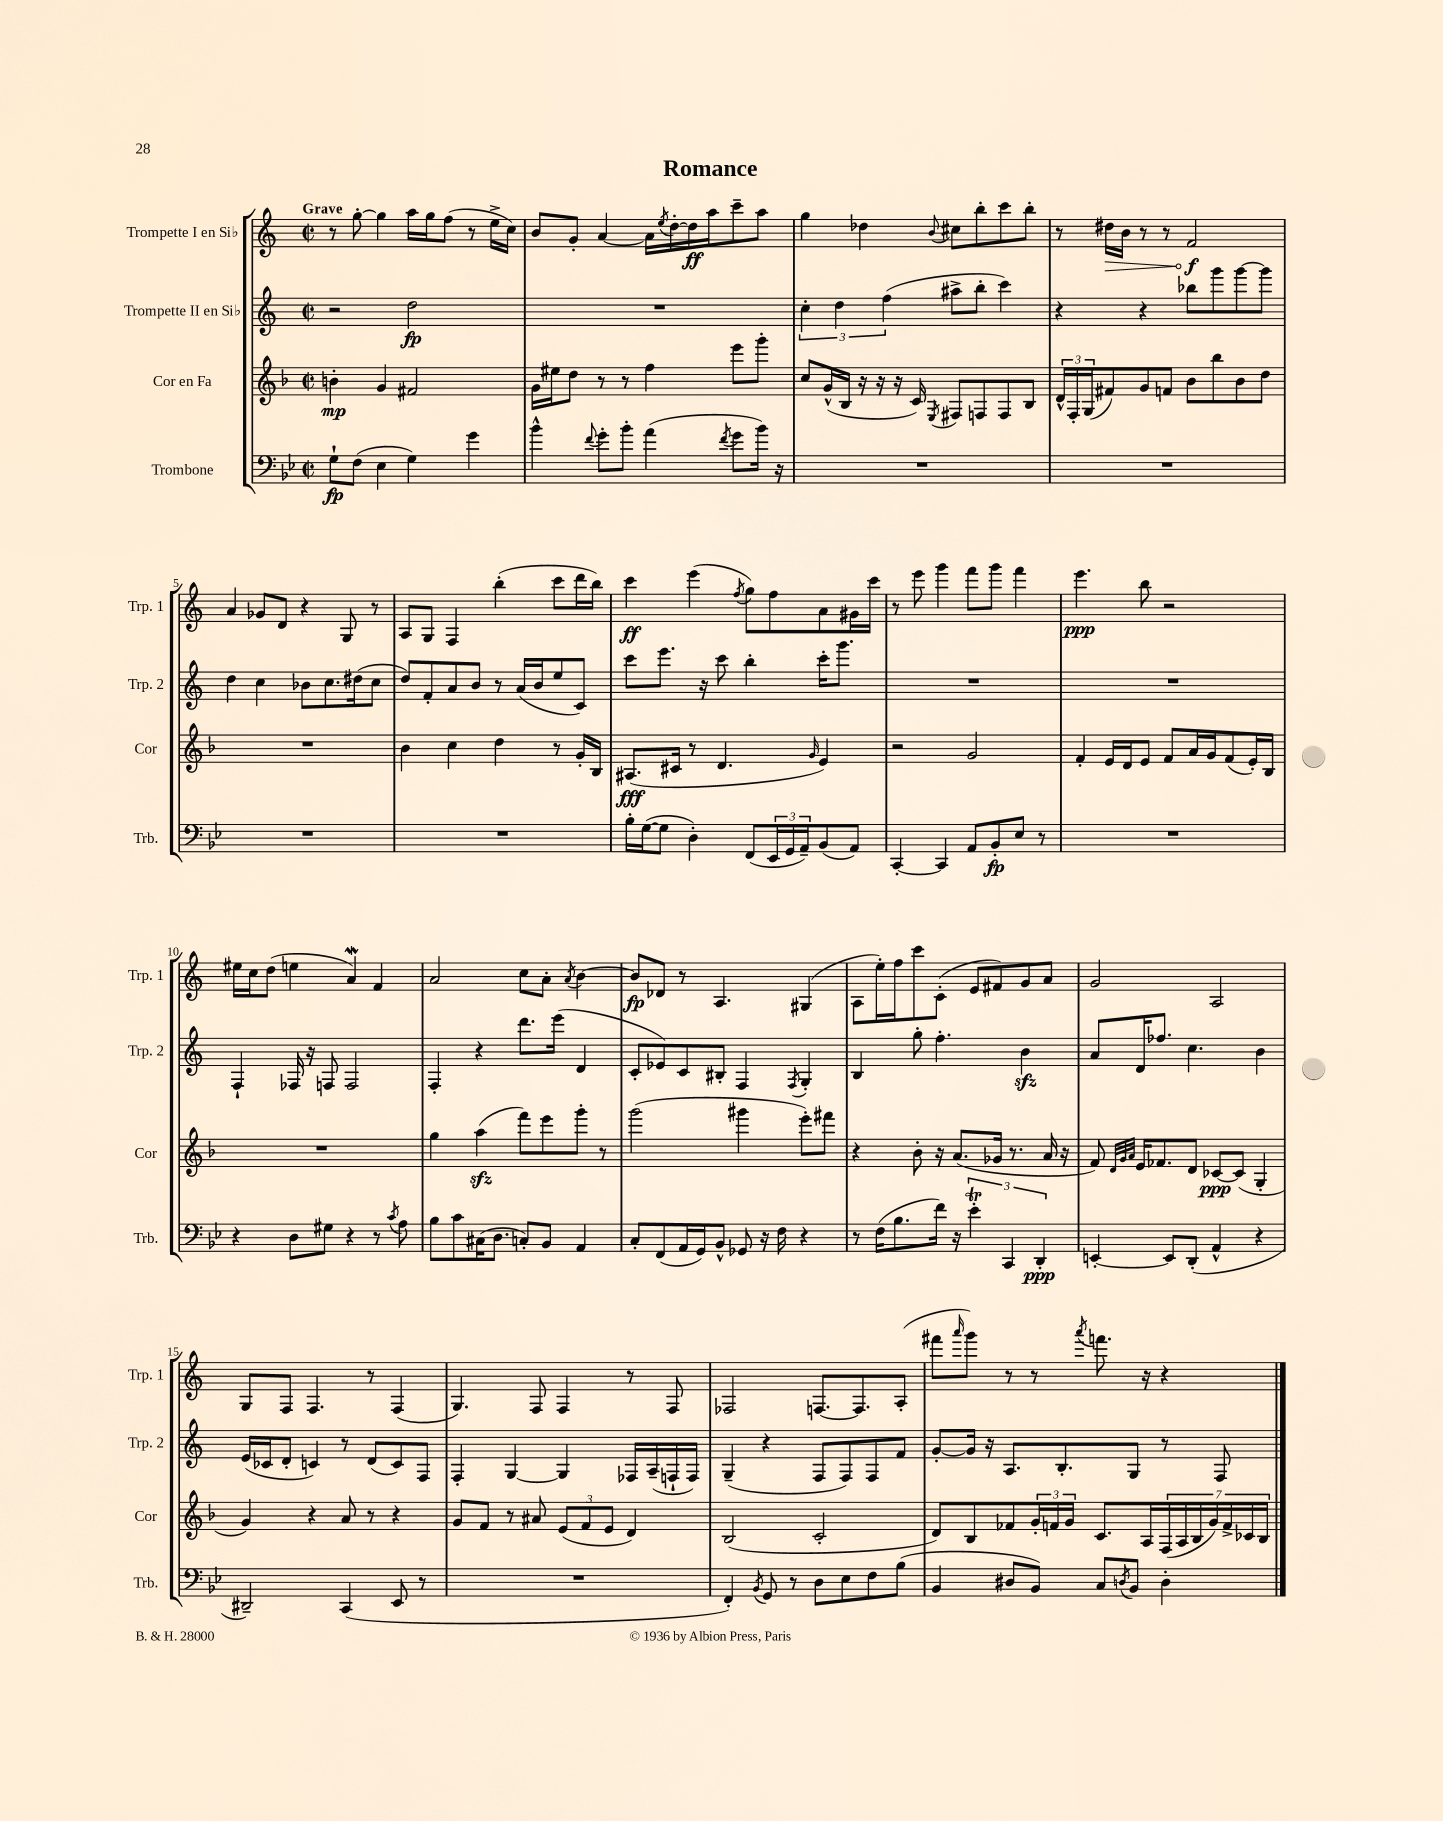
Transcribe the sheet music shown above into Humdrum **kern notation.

**kern	**dynam	**kern	**dynam	**kern	**dynam	**kern	**dynam
*part4	*part4	*part3	*part3	*part2	*part2	*part1	*part1
*staff4	*staff4	*staff3	*staff3	*staff2	*staff2	*staff1	*staff1
*I"Trombone	*	*I"Cor en Fa	*	*I"Trompette II en Si♭	*	*I"Trompette I en Si♭	*
*I'Trb.	*	*I'Cor	*	*I'Trp. 2	*	*I'Trp. 1	*
*clefF4	*	*clefG2	*	*clefG2	*	*clefG2	*
*k[b-e-]	*	*k[b-]	*	*k[]	*	*k[]	*
*M2/2	*	*M2/2	*	*M2/2	*	*M2/2	*
*met(c|)	*	*met(c|)	*	*met(c|)	*	*met(c|)	*
=1	=1	=1	=1	=1	=1	=1	=1
!	!	!	!	!	!	!LO:TX:a:B:t=Grave	!
8G`\L	fp	4bn'\	mp	2r	.	8r	.
(8F\J	.	.	.	.	.	[8gg'\	.
4E-\	.	4g/	.	.	.	4gg\]	.
4G\)	.	2f#X/	.	2dd\	fp	16aa\LL	.
.	.	.	.	.	.	16gg\J	.
.	.	.	.	.	.	(8ff\J	.
4g\	.	.	.	.	.	8r	.
.	.	.	.	.	.	16ee^\LL	.
.	.	.	.	.	.	16cc\JJ)	.
=2	=2	=2	=2	=2	=2	=2	=2
4b-^^\	.	16g\LL	.	1r	.	8b/L	.
.	.	16ee#X\J	.	.	.	.	.
.	.	8dd\J	.	.	.	8g'/J	.
8qqf/	.	.	.	.	.	.	.
8g'\L	.	8r	.	.	.	[4a/	.
8b-'\J	.	8r	.	.	.	.	.
(4a\	.	4ff\	.	.	.	16a\LL]	.
.	.	.	.	.	.	8qee/	.
.	.	.	.	.	.	[16dd'\	.
.	.	.	.	.	.	16dd\]	ff
.	.	.	.	.	.	16aa\J	.
8qf/	.	.	.	.	.	.	.
8g\L	.	8eee\L	.	.	.	8ccc~\	.
16b-\Jk)	.	8ggg'\J	.	.	.	8aa\J	.
16r	.	.	.	.	.	.	.
=3	=3	=3	=3	=3	=3	=3	=3
1r	.	8cc/L	.	6cc'\	.	4gg\	.
.	.	(16g^^/L	.	.	.	.	.
.	.	.	.	6dd\	.	.	.
.	.	16B-/JJ	.	.	.	.	.
.	.	16r	.	.	.	4dd-X\	.
.	.	16r	.	.	.	.	.
.	.	.	.	(6ff\	.	.	.
.	.	16r	.	.	.	.	.
.	.	16c/)	.	.	.	.	.
.	.	8qE/	.	.	.	8qqb/	.
.	.	8F#X/L	.	8aa#X^\L	.	8cc#X\L	.
.	.	8Fn/	.	8bb'\J	.	8bb'\	.
.	.	8F/	.	4ccc\)	.	8ccc\	.
.	.	8B-/J	.	.	.	8bb'\J	.
=4	=4	=4	=4	=4	=4	=4	=4
1r	.	24d^^/LL	.	4r	.	8r	.
.	.	24F'/	.	.	.	.	.
.	.	(24G/J	.	.	.	.	.
!	!	!	!	!	!	!	!LO:HP:b
.	.	8f#X/)	.	.	.	16dd#X\LL	>
.	.	.	.	.	.	16b\JJ	.
.	.	8g/	.	4r	.	8r	.
.	.	8fn/J	.	.	.	8r	.
.	.	8b-\L	.	8bb-X\L	.	2f/	f
.	.	8bb-\	.	8ggg\	.	.	.
.	.	8b-\	.	[8ggg\	.	.	.
.	.	8dd\J	.	8ggg\J]	.	.	.
.	.	.	.	.	.	.	]
!!LO:LB:g=z
=5	=5	=5	=5	=5	=5	=5	=5
1r	.	1r	.	4dd\	.	4a/	.
.	.	.	.	4cc\	.	8g-X/L	.
.	.	.	.	.	.	8d/J	.
.	.	.	.	8b-X\L	.	4r	.
.	.	.	.	8.cc\	.	.	.
.	.	.	.	.	.	8G/	.
.	.	.	.	(16dd#X\k	.	.	.
.	.	.	.	8cc\J	.	8r	.
=6	=6	=6	=6	=6	=6	=6	=6
1r	.	4b-\	.	8dd/L)	.	8A/L	.
.	.	.	.	8f'/	.	8G/J	.
.	.	4cc\	.	8a/	.	4F/	.
.	.	.	.	8b/J	.	.	.
.	.	4dd\	.	8r	.	(4bb'\	.
.	.	.	.	(16a/LL	.	.	.
.	.	.	.	16b/J	.	.	.
.	.	8r	.	8ee/	.	8ccc\L	.
.	.	16g'/LL	.	8c/J)	.	16ddd\L	.
.	.	16B-/JJ	.	.	.	16bb\JJ)	.
=7	=7	=7	=7	=7	=7	=7	=7
16B-'\LL	.	(8.A#X/L	fff	8ccc\L	.	4ccc\	ff
([16G\J	.	.	.	.	.	.	.
8G\J]	.	.	.	8.eee\J	.	.	.
.	.	16c#X/Jk	.	.	.	.	.
4D'\)	.	8r	.	.	.	(4eee\	.
.	.	.	.	16r	.	.	.
.	.	4.d/	.	8ccc\	.	.	.
.	.	.	.	.	.	8qff/	.
(8FF/L	.	.	.	4bb'\	.	8gg\L)	.
24EE-/L	.	.	.	.	.	8ff\	.
24GG/	.	.	.	.	.	.	.
24AA~/J)	.	.	.	.	.	.	.
.	.	16qqg/	.	.	.	.	.
(8BB-/	.	4e/)	.	16ccc'\KL	.	8a\	.
.	.	.	.	8.ggg\J	.	.	.
8AA/J)	.	.	.	.	.	16g#X\L	.
.	.	.	.	.	.	16ccc\JJ	.
=8	=8	=8	=8	=8	=8	=8	=8
[4CC'/	.	2r	.	1r	.	8r	.
.	.	.	.	.	.	8eee\	.
4CC/]	.	.	.	.	.	4ggg\	.
8AA/L	.	2g/	.	.	.	8fff\L	.
8BB-'/	fp	.	.	.	.	8ggg\J	.
8E-/J	.	.	.	.	.	4fff\	.
8r	.	.	.	.	.	.	.
=9	=9	=9	=9	=9	=9	=9	=9
1r	.	4f'/	.	1r	.	4.eee\	ppp
.	.	16e/LL	.	.	.	.	.
.	.	16d/J	.	.	.	.	.
.	.	8e/J	.	.	.	8bb\	.
.	.	8f/L	.	.	.	2r	.
.	.	16a/L	.	.	.	.	.
.	.	16g/J	.	.	.	.	.
.	.	(8f/	.	.	.	.	.
.	.	16e'/L)	.	.	.	.	.
.	.	16B-/JJ	.	.	.	.	.
!!LO:LB:g=z
=10	=10	=10	=10	=10	=10	=10	=10
4r	.	1r	.	4F`/	.	16ee#X\LL	.
.	.	.	.	.	.	16cc\J	.
.	.	.	.	.	.	(8dd\J	.
8D\L	.	.	.	16F-X/	.	4een\	.
.	.	.	.	16r	.	.	.
8G#X\J	.	.	.	8Fn/	.	.	.
4r	.	.	.	2F/	.	4aW/)	.
8r	.	.	.	.	.	4f/	.
8qc/	.	.	.	.	.	.	.
8A\	.	.	.	.	.	.	.
=11	=11	=11	=11	=11	=11	=11	=11
8B-\L	.	4gg\	.	4F'/	.	2a/	.
8c\	.	.	.	.	.	.	.
(16C#X\K	.	(4aazz\	.	4r	.	.	.
8.D\J	.	.	.	.	.	.	.
8Cn'/L)	.	8fff\L)	.	8.ddd\L	.	8cc\L	.
8BB-/J	.	8eee\	.	.	.	8a'\J	.
.	.	.	.	(16eee\Jk	.	.	.
.	.	.	.	.	.	8qa/	.
4AA/	.	8ggg'\J	.	4d/	.	[4b\	.
.	.	8r	.	.	.	.	.
=12	=12	=12	=12	=12	=12	=12	=12
8C'/L	.	(2ggg\	.	8c'/L	.	8b/L]	fp
(8FF/	.	.	.	8e-X/)	.	8d-X/J	.
16AA/L	.	.	.	8c/	.	8r	.
16GG/J)	.	.	.	.	.	.	.
8BB-^^/J	.	.	.	8B#X'/J	.	4.A/	.
8GG-X/	.	4ggg#X\	.	4F/	.	.	.
16r	.	.	.	.	.	.	.
16F\	.	.	.	.	.	.	.
.	.	.	.	8qF/	.	.	.
4r	.	8eee'\L)	.	4G'/	.	(4G#X/	.
.	.	8fff#X\J	.	.	.	.	.
=13	=13	=13	=13	=13	=13	=13	=13
8r	.	4r	.	4B/	.	8A\L	.
(16F\KL	.	.	.	.	.	16ee'\L)	.
8.B-\	.	.	.	.	.	16ff\J	.
.	.	8b-'\	.	8gg'\	.	8ccc\	.
16f\Jk)	.	16r	.	4.ff'\	.	(8c'\J	.
16r	.	(8.a/L	.	.	.	.	.
6e-T'\	.	.	.	.	.	8e/L	.
.	.	16g-X/Jk	.	.	.	8f#X/)	.
6CC/	.	.	.	.	.	.	.
.	.	8.r	.	.	.	.	.
.	.	.	.	4bzz\	.	8g/	.
6DD'/	ppp	.	.	.	.	.	.
.	.	16a/	.	.	.	8a/J	.
.	.	16r	.	.	.	.	.
=14	=14	=14	=14	=14	=14	=14	=14
[4EEn'/	.	8f/)	.	8a/L	.	2g/	.
.	.	32qqd/LLL	.	.	.	.	.
.	.	32qqg/	.	.	.	.	.
.	.	32qqa/JJJ	.	.	.	.	.
.	.	16e/KL	.	16d/K	.	.	.
.	.	8.f-X/	.	8.ff-X/J	.	.	.
8EE/L]	.	.	.	.	.	.	.
(8DD'/J	.	8d/J	.	4.cc\	.	.	.
4AA^^/	.	[8c-X/L	ppp	.	.	2A/	.
.	.	(8c-/J]	.	.	.	.	.
4r	.	4G'/	.	4b\	.	.	.
!!LO:LB:g=z
=15	=15	=15	=15	=15	=15	=15	=15
2DD#X~/)	.	4g/)	.	(16e/LL	.	8G/L	.
.	.	.	.	16c-X/J	.	.	.
.	.	.	.	8d'/J	.	8F/J	.
.	.	4r	.	4cn/)	.	4.F/	.
(4CC/	.	8a/	.	8r	.	.	.
.	.	8r	.	(8d/L	.	8r	.
8EE-/	.	4r	.	8c/)	.	(4F/	.
8r	.	.	.	8F/J	.	.	.
=16	=16	=16	=16	=16	=16	=16	=16
1r	.	8g/L	.	4F'/	.	4.G/)	.
.	.	8f/J	.	.	.	.	.
.	.	8r	.	[4G/	.	.	.
.	.	8a#X/	.	.	.	8F/	.
.	.	(12e/L	.	4G/]	.	4F/	.
.	.	12f/	.	.	.	.	.
.	.	12e/J	.	.	.	.	.
.	.	4d/)	.	16F-X/LL	.	8r	.
.	.	.	.	(16A~/	.	.	.
.	.	.	.	16Fn`/	.	8F/	.
.	.	.	.	16F/JJ)	.	.	.
=17	=17	=17	=17	=17	=17	=17	=17
4FF'/)	.	(2B-/	.	(4G~/	.	2F-X/	.
8qBB-/	.	.	.	.	.	.	.
8GG/	.	.	.	4r	.	.	.
8r	.	.	.	.	.	.	.
8D\L	.	2c'/	.	8F/L	.	[8.Fn/L	.
8E-\	.	.	.	8F/)	.	.	.
.	.	.	.	.	.	8.F/]	.
8F\	.	.	.	8F/	.	.	.
(8B-\J	.	.	.	8f/J	.	(8A'/J	.
=18	=18	=18	=18	=18	=18	=18	=18
4BB-/	.	8d/L)	.	[8g'/L	.	8fff#X\L	.
.	.	.	.	.	.	16qqaaa/	.
.	.	8B-/	.	16g/Jk]	.	8ggg\J)	.
.	.	.	.	16r	.	.	.
8D#X/L	.	8f-X/	.	8.A/L	.	8r	.
8BB-/J)	.	24g'/L	.	.	.	8r	.
.	.	24fn/	.	.	.	.	.
.	.	.	.	8.B'/	.	.	.
.	.	24g/JJ	.	.	.	.	.
.	.	.	.	.	.	8qaaa/	.
8C/L	.	8.c/L	.	.	.	8.fffn\	.
8qDn/	.	.	.	.	.	.	.
8BB-/J	.	.	.	8G/J	.	.	.
.	.	16A/L	.	.	.	16r	.
4D'\	.	(28F/	.	8r	.	4r	.
.	.	28A/	.	.	.	.	.
.	.	28B-/	.	.	.	.	.
.	.	28g/)	.	.	.	.	.
.	.	.	.	8F/	.	.	.
.	.	28f^/	.	.	.	.	.
.	.	28c-X/	.	.	.	.	.
.	.	28B-/JJ	.	.	.	.	.
==	==	==	==	==	==	==	==
*-	*-	*-	*-	*-	*-	*-	*-
